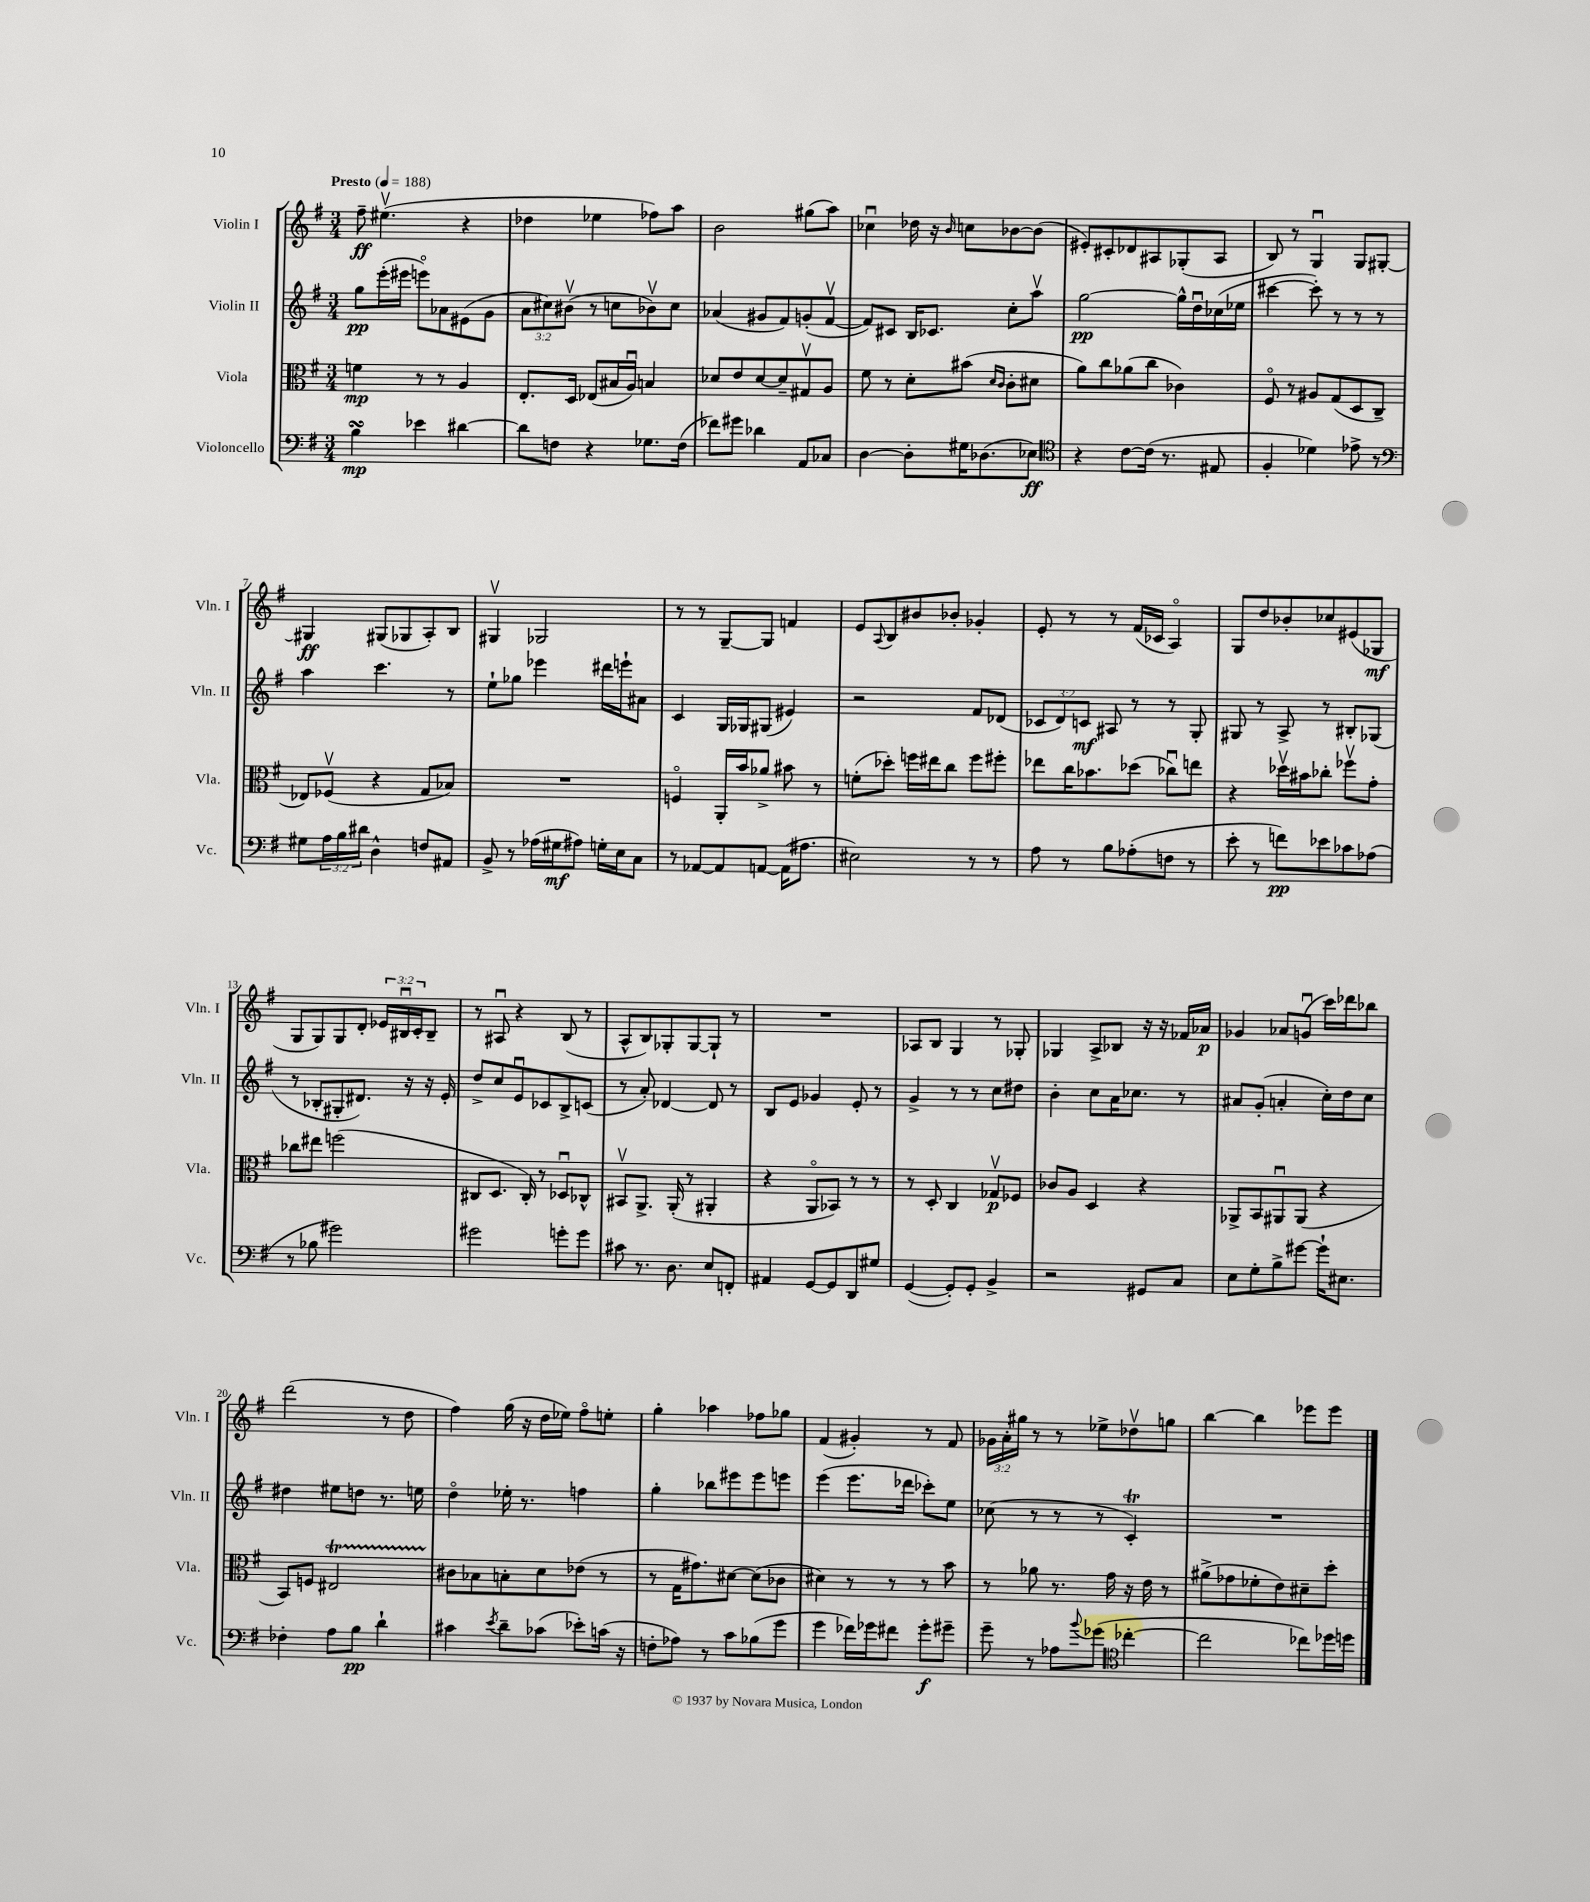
<<
\new StaffGroup <<
\new Staff = "s0" \with { instrumentName = "Violin I" shortInstrumentName = "Vln. I" } {
    \clef treble \key g \major \numericTimeSignature \time 3/4 \override Staff.TupletNumber.text = #tuplet-number::calc-fraction-text \tempo "Presto" 4 = 188
    fis''8--\ff eis''4.\upbow( r4 |
    des''4 ees''4 fes''8) a''8 |
    b'2 gis''8( a''8) |
    ces''4\downbow des''16 r16 \grace { b'16 } c''8 bes'8~ bes'8( |
    eis'8-.) cis'8-. des'8 ais8 ges8-.( ais8 |
    b8) r8 g4\downbow g8 gis8~-. |
    gis4\ff gis8( ges8 a8-.) b8 |
    gis4\upbow ges2 |
    r8 r8 g8~-- g8 f'4 |
    e'8 \appoggiatura { a8 } b8 bis'8 bes'8-. ges'4-. |
    e'8-. r8 r8 fis'16( ces'16 a4\flageolet) |
    g8 d''8 bes'8-. ces''8 eis'8( ges8\mf |
    g8 g8) g8 d'8-. \tuplet 3/2 { ees'16 bis16\downbow c'16-. } bis8-- |
    r8 ais8\downbow r4 b8( r8 |
    a8-^ b8) ges8-. ges8~ ges8-! r8 |
    R2. |
    aes8 b8 g4 r8 ges8-. |
    ges4 a8-> bes8 r16 r16 fes'16 aes'16\p |
    ges'4 aes'8 g'8\downbow( c'''16) des'''16 bes''8 |
    d'''2( r8 d''8 |
    fis''4) g''16( r16 d''16 ees''16) fis''8\flageolet e''8-. |
    g''4-. aes''4 fes''8 ges''8 |
    fis'4( gis'4-.) r8 fis'8 |
    \tuplet 3/2 { ges'16 a'16-. gis''16 } r8 r8 ees''8-> des''8\upbow g''8 |
    b''4~ b''4 ees'''8 ees'''8 \bar "|." |
}
\new Staff = "s1" \with { instrumentName = "Violin II" shortInstrumentName = "Vln. II" } {
    \clef treble \key g \major \numericTimeSignature \time 3/4 \override Staff.TupletNumber.text = #tuplet-number::calc-fraction-text
    g''8\pp e'''16-.( eis'''16 e'''8\flageolet) aes'8 eis'8( g'8 |
    \tuplet 3/2 { a'8 cis''8) bis'8\upbow( } r8 c''8 bes'8\upbow) c''8 |
    aes'4( gis'8 fis'8) g'8-.( fis'8~\upbow |
    fis'8) cis'8 b16 ces'8. c''8-. a''8\upbow |
    g''2~\pp g''16-^ d''16\downbow ces''16( ees''16 |
    cis'''4~ cis'''8-.) r8 r8 r8 |
    a''4 c'''4. r8 |
    e''8-! ges''8 ees'''4 dis'''16 e'''16-! ais'8 |
    c'4 g16 ges16 gis8( eis'4) |
    r2 fis'8 des'8( |
    \tuplet 3/2 { ces'8 d'8) c'8\mf } ais8 r8 r8 g8-. |
    gis8 r8 a8-> r8 bis8-. ges8( |
    r8 bes8-. gis8-. dis'8.) r16 r16 e'16-. |
    d''8-> c''8 e'8\downbow ces'8 b8-> c'8( |
    r8 a'8-.) des'4~ des'8 r8 |
    b8 e'8 ges'4 e'8-. r8 |
    g'4-> r8 r8 c''8 dis''8 |
    b'4-. c''8 a'16 ces''8. r8 |
    ais'8 g'8-.( a'4-. c''16-.) d''16 c''8 |
    dis''4 eis''8 d''8 r8. e''16 |
    d''4\flageolet ees''16-. r8. f''4 |
    g''4-. bes''8 eis'''8 eis'''8 e'''8 |
    e'''4( e'''8. des'''16 ces'''8-.) e''8 |
    ces''8( r8 r8 r8 c'4-.\trill) |
    R2. \bar "|." |
}
\new Staff = "s2" \with { instrumentName = "Viola" shortInstrumentName = "Vla." } {
    \clef alto \key g \major \numericTimeSignature \time 3/4
    f'4\mp r8 r8 a4 |
    e8.-. d16 ees8( bis16 a16\downbow) b4 |
    des'8 e'8 des'8~ des'8-- gis8\upbow a8 |
    fis'8 r8 d'8-. bis'8( \grace { d'16 c'16 } c'8-. dis'8 |
    a'8) c''8 aes'8( c''8 ces'4) |
    fis8\flageolet r8 ais8 g8( d8 c8-- |
    ees8) fes8\upbow( r4 g8 bes8) |
    R2. |
    f4\flageolet a,16-. b'16 aes'8-> bis'8 r8 |
    f'8-.( des''8-.) f''16 eis''16 c''8 f''8 fis''8-. |
    ees''8 c''16 bes'8. des''8( ces''8\downbow) e''8 |
    r4 des''16\upbow bis'16 ces''8-. fes''8\upbow g'8-. |
    ces''8 eis''8 f''2( |
    cis8 d8. cis16-.) r8 des8\downbow ces8-^ |
    bis,8\upbow a,8.-> a,16-.( r8 ais,4-. |
    r4 a,8\flageolet bes,8) r8 r8 |
    r8 d8-. c4 ges8\upbow\p fes8 |
    ces'8 a8 d4 r4 |
    aes,8-> b,8 ais,8\downbow ais,8( r4 |
    b,8) f8 eis2\startTrillSpan |
    cis'8\stopTrillSpan bes8 b8-. d'8 ees'8( r8 |
    r8 g16 gis'8.) dis'8~ dis'8( ces'8 |
    dis'4) r8 r8 r8 b'8 |
    r8 aes'8 r8. g'16 r16 e'16 r8 |
    ais'8->( ges'8 fes'8-. e'8) dis'8-- d''8-. \bar "|." |
}
\new Staff = "s3" \with { instrumentName = "Violoncello" shortInstrumentName = "Vc." } {
    \clef bass \key g \major \numericTimeSignature \time 3/4 \override Staff.TupletNumber.text = #tuplet-number::calc-fraction-text
    b4\turn\mp ees'4 dis'4~ |
    dis'8 f8 r4 ges8. f16( |
    fes'8) gis'8 des'4 a,8 ces8 |
    d4~ d8-. gis16 des8.( ees8\ff) |
    \clef tenor r4 c'8~ c'16( r8. eis8 |
    fis4-. des'4) ees'8-> r8 |
    \clef bass gis8 \tuplet 3/2 { a16 b16 dis'16 } d4-^ f8 ais,8 |
    b,8-> r8 aes16( gis16\mf ais8) g16-. e16 c8 |
    r8 aes,8~ aes,8 a,8~ a,16( ais8. |
    eis2) r8 r8 |
    a8 r8 b8 aes8-.( f8 r8 |
    e'8-. r8 f'8\pp) ees'8 ces'8 aes8( |
    r8 bes8 gis'2) |
    gis'2 g'8-. g'8 |
    cis'8 r8. d8. e8 f,8-. |
    ais,4 g,8~ g,8 d,8 gis8 |
    g,4~( g,8-.) g,8-. b,4-> |
    r2 gis,8 c8 |
    e8 g8-. b8-> gis'8~ gis'16-! eis8. |
    fes4-. a8 b8\pp d'4-! |
    cis'4 \acciaccatura { e'8 } d'8-- ces'8( ees'8-.) c'16( r16 |
    f8-. aes8) r8 c'8 bes8( g'8 |
    g'4 fes'16) ges'16 fis'8 ges'8-.\f gis'8-- |
    g'8-- r8 aes8 \appoggiatura { b'8 } ges'8( \clef tenor ces''4~-. |
    ces''2 ces''8) des''16 d''16 \bar "|." |
}
>>
>>
